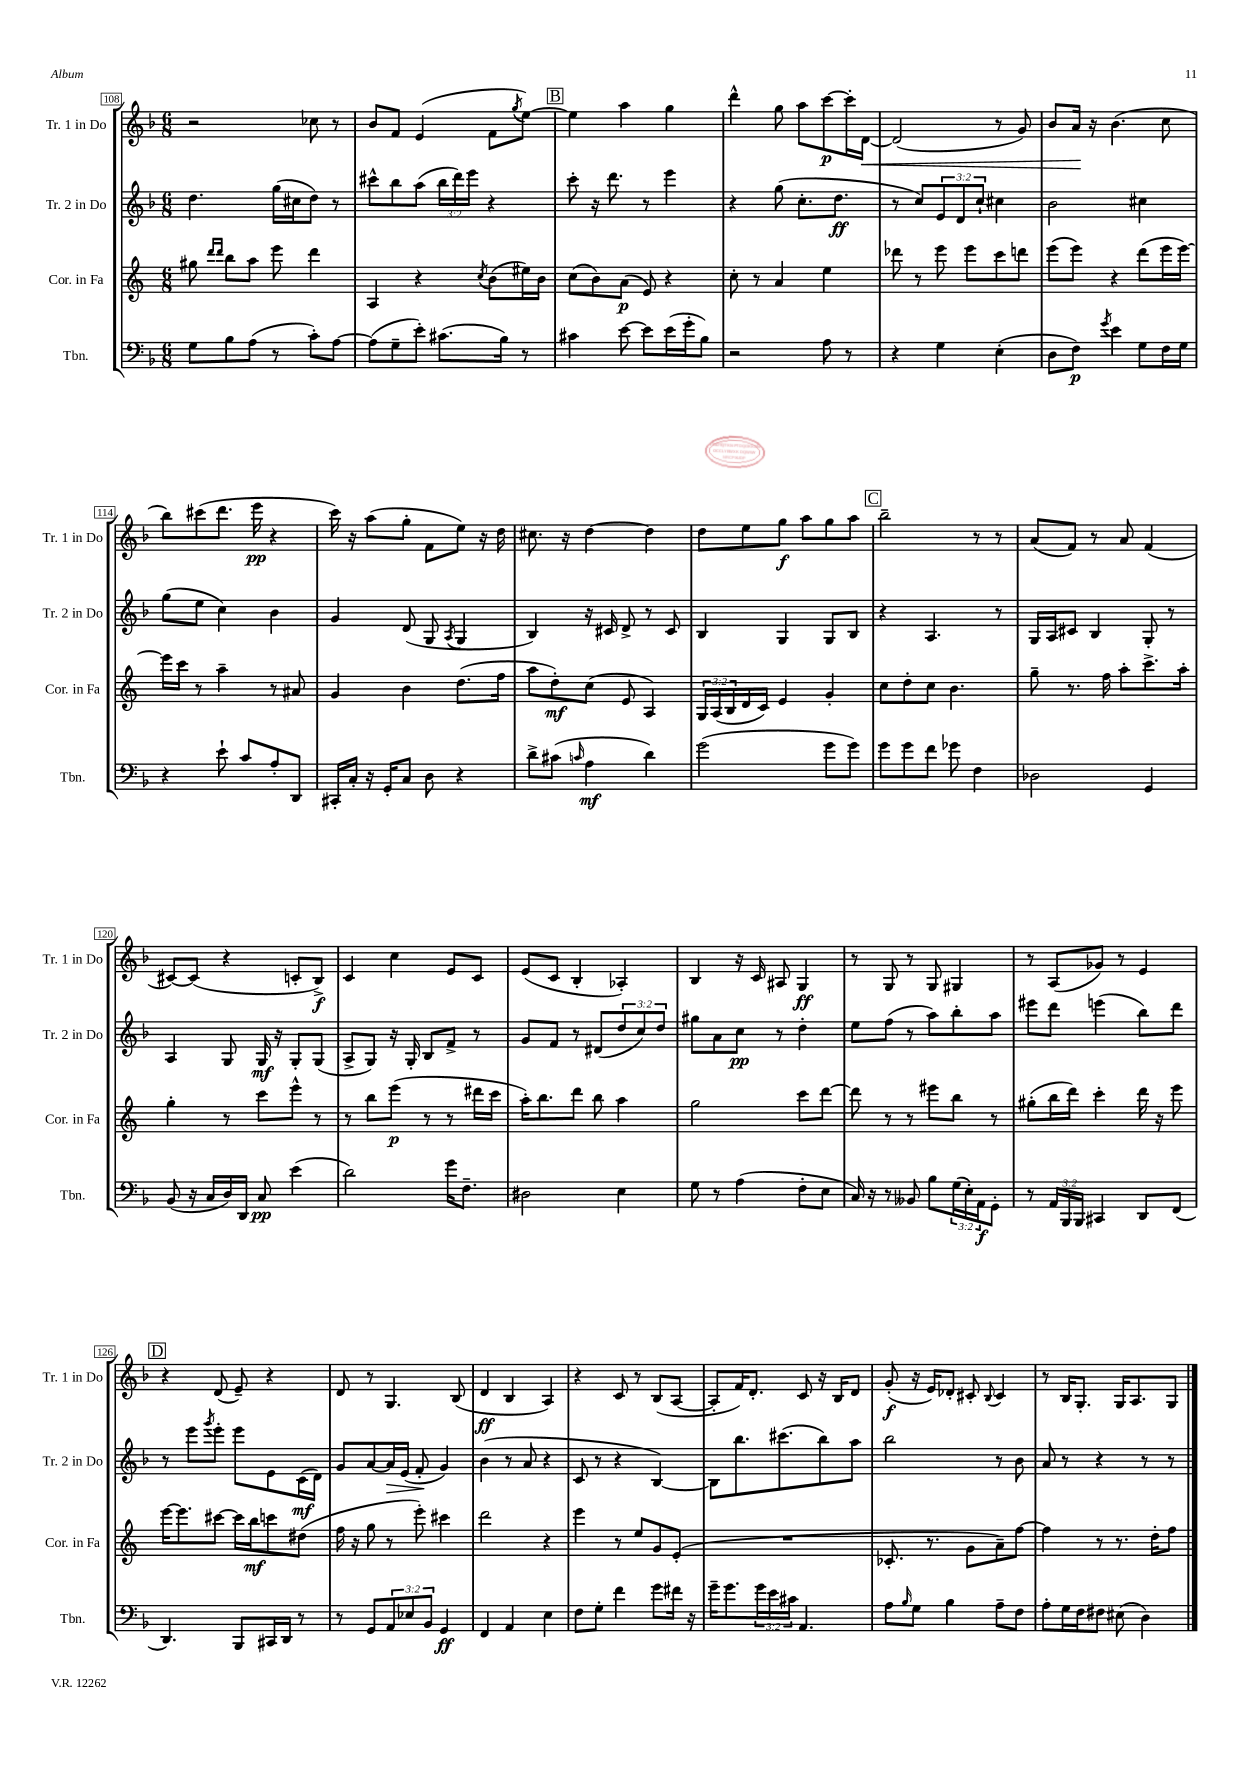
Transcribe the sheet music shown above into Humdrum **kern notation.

**kern	**dynam	**kern	**dynam	**kern	**dynam	**kern	**dynam
*part4	*part4	*part3	*part3	*part2	*part2	*part1	*part1
*staff4	*staff4	*staff3	*staff3	*staff2	*staff2	*staff1	*staff1
*I"Tbn.	*	*I"Cor. in Fa	*	*I"Tr. 2 in Do	*	*I"Tr. 1 in Do	*
*I'Tbn.	*	*I'Cor. in Fa	*	*I'Tr. 2 in Do	*	*I'Tr. 1 in Do	*
*clefF4	*	*clefG2	*	*clefG2	*	*clefG2	*
*k[b-]	*	*k[]	*	*k[b-]	*	*k[b-]	*
*M6/8	*	*M6/8	*	*M6/8	*	*M6/8	*
=108	=108	=108	=108	=108	=108	=108	=108
8G\L	.	8gg#X\	.	4.dd\	.	2r	.
.	.	16qqddd/LL	.	.	.	.	.
.	.	16qqddd/JJ	.	.	.	.	.
8B-\	.	8bb\L	.	.	.	.	.
(8A\J	.	8aa\J	.	.	.	.	.
8r	.	8eee\	.	(16gg\LL	.	.	.
.	.	.	.	16cc#X\J	.	.	.
8c'\L)	.	4ddd\	.	8dd\J)	.	8cc-X\	.
[8A\J	.	.	.	8r	.	8r	.
=109	=109	=109	=109	=109	=109	=109	=109
(8A\L]	.	4A/	.	8ccc#X^^\L	.	8b-/L	.
8G~\	.	.	.	8bb-\	.	8f/J	.
8e'\J)	.	4r	.	(8aa\J	.	(4e/	.
(8.c#X\L	.	.	.	24bb-\LL	.	.	.
.	.	.	.	24ddd\)	.	.	.
.	.	.	.	24eee\JJ	.	.	.
.	.	8qcc/	.	.	.	.	.
.	.	(8b\L	.	4r	.	8f\L	.
16B-\Jk)	.	.	.	.	.	.	.
.	.	.	.	.	.	8qgg/	.
8r	.	16ee#X\L)	.	.	.	[8ee\J)	.
.	.	16b\JJ	.	.	.	.	.
!!LO:REH:place=s1:t=B
=110	=110	=110	=110	=110	=110	=110	=110
4c#X\	.	(8cc\L	.	8ccc'\	.	4ee\]	.
.	.	8b\)	.	16r	.	.	.
.	.	.	.	8.ddd\	.	.	.
[8e\	.	(8a\J	p	.	.	4aa\	.
8e\L]	.	8e/)	.	8r	.	.	.
(16e\L	.	4r	.	4eee\	.	4gg\	.
16g'\J	.	.	.	.	.	.	.
8B-\J)	.	.	.	.	.	.	.
=111	=111	=111	=111	=111	=111	=111	=111
2r	.	8cc'\	.	4r	.	4ddd^^\	.
.	.	8r	.	.	.	.	.
.	.	4a/	.	(8gg\	.	8gg\	.
.	.	.	.	8.cc'\L	.	8aa\L	.
8A\	.	4ee\	.	.	.	[8ccc\	p
.	.	.	.	8.dd\J	ff	.	.
8r	.	.	.	.	.	16ccc'\L]	.
!	!	!	!	!	!	!	!LO:HP:b
.	.	.	.	.	.	[16d\JJ	<
=112	=112	=112	=112	=112	=112	=112	=112
4r	.	8ddd-X\	.	8r	.	(2d/]	.
.	.	8r	.	8cc/L)	.	.	.
4G\	.	8eee\	.	12e/	.	.	.
.	.	.	.	12d/	.	.	.
.	.	8eee\L	.	.	.	.	.
.	.	.	.	12cc`/J	.	.	.
(4E'\	.	8ccc\	.	4cc#X\	.	8r	.
.	.	8dddn\J	.	.	.	8g/)	.
=113	=113	=113	=113	=113	=113	=113	=113
8D\L	.	(8eee\L	.	2b-\	.	8b-/L	.
8F\J)	p	8eee\J)	.	.	.	16a/Jk	.
.	.	.	.	.	.	16r	[
8qg/	.	.	.	.	.	.	.
4e\	.	4r	.	.	.	(4.b-\	.
8G\L	.	(8ddd\L	.	4cc#X\	.	.	.
16F\L	.	16eee\L	.	.	.	8cc\	.
16G\JJ	.	[16eee\JJ)	.	.	.	.	.
!!LO:LB:g=z
=114	=114	=114	=114	=114	=114	=114	=114
4r	.	16eee\LL]	.	(8gg\L	.	8bb-\L)	.
.	.	16ccc\JJ	.	.	.	.	.
.	.	8r	.	8ee\J	.	(8ccc#X\	.
8e`\	.	4aa~\	.	4cc\)	.	8.ddd\J	.
8c/L	.	.	.	.	.	.	.
.	.	.	.	.	.	16eee\	pp
8A'/	.	8r	.	4b-\	.	4r	.
8DD/J	.	8a#X/	.	.	.	.	.
=115	=115	=115	=115	=115	=115	=115	=115
16CC#X'/LL	.	4g/	.	4g/	.	16ccc\)	.
16C'/JJ	.	.	.	.	.	16r	.
16r	.	.	.	.	.	(8aa\L	.
16GG'/KL	.	.	.	.	.	.	.
8C/J	.	4b\	.	(8d/	.	8gg'\J	.
8D\	.	.	.	8G/	.	8f\L	.
.	.	.	.	8qA/	.	.	.
4r	.	(8.dd\L	.	4G/	.	8ee\J)	.
.	.	.	.	.	.	16r	.
.	.	16ff\Jk	.	.	.	16dd\	.
=116	=116	=116	=116	=116	=116	=116	=116
8d^\L	.	8aa\L	.	4B-/)	.	8.cc#X\	.
(8c#X\J	.	8dd'\)	mf	.	.	.	.
.	.	.	.	.	.	16r	.
16qqcn/	.	.	.	.	.	.	.
4A\	mf	(8cc\J	.	16r	.	[4dd\	.
.	.	.	.	16c#X/	.	.	.
.	.	8e/	.	8d^/	.	.	.
4d\)	.	4A/)	.	8r	.	4dd\]	.
.	.	.	.	8c#/	.	.	.
=117	=117	=117	=117	=117	=117	=117	=117
(2g\	.	24G/LL	.	4B-/	.	8dd\L	.
.	.	(24A/	.	.	.	.	.
.	.	24B/	.	.	.	.	.
.	.	16d/	.	.	.	8ee\	.
.	.	16c/JJ)	.	.	.	.	.
.	.	4e/	.	4G/	.	8gg\J	f
.	.	.	.	.	.	8aa\L	.
8g\L	.	4g'/	.	8G/L	.	8gg\	.
8g\J)	.	.	.	8B-/J	.	8aa\J	.
!!LO:REH:place=s1:t=C
=118	=118	=118	=118	=118	=118	=118	=118
8g\L	.	8cc\L	.	4r	.	2bb-~\	.
8g\	.	8dd'\	.	.	.	.	.
8f\J	.	8cc\J	.	4.A/	.	.	.
8g-X\	.	4.b\	.	.	.	.	.
4F\	.	.	.	.	.	8r	.
.	.	.	.	8r	.	8r	.
=119	=119	=119	=119	=119	=119	=119	=119
2D-X\	.	8gg~\	.	16G/LL	.	(8a/L	.
.	.	.	.	16A/J	.	.	.
.	.	8.r	.	8c#X/J	.	8f/J)	.
.	.	.	.	4B-/	.	8r	.
.	.	16ff\	.	.	.	.	.
.	.	8aa'\L	.	.	.	8a/	.
4GG/	.	8.ccc^\	.	8G'/	.	(4f/	.
.	.	.	.	8r	.	.	.
.	.	16aa'\Jk	.	.	.	.	.
!!LO:LB:g=z
=120	=120	=120	=120	=120	=120	=120	=120
(8BB-/	.	4gg'\	.	4A/	.	[8c#X/L)	.
16r	.	.	.	.	.	(8c#/J]	.
16C/LL	.	.	.	.	.	.	.
16D/)	.	8r	.	8G/	.	4r	.
16DD/JJ	.	.	.	.	.	.	.
8C/	pp	8ccc\L	.	16G/	mf	.	.
.	.	.	.	16r	.	.	.
(4e\	.	8eee^^\J	.	8G'/L	.	8cn'/L	.
.	.	8r	.	(8G/J	.	8B-^/J)	f
=121	=121	=121	=121	=121	=121	=121	=121
2d\)	.	8r	.	8A^/L	.	4c/	.
.	.	8bb\L	.	8G/J)	.	.	.
.	.	(8eee\J	p	16r	.	4cc\	.
.	.	.	.	16G'/	.	.	.
.	.	8r	.	8B-/L	.	.	.
16g\KL	.	8r	.	8f^/J	.	8e/L	.
8.F~\J	.	.	.	.	.	.	.
.	.	16ddd#X\LL	.	8r	.	8c/J	.
.	.	16ccc\JJ	.	.	.	.	.
=122	=122	=122	=122	=122	=122	=122	=122
2D#X\	.	16aa'\KL)	.	8g/L	.	(8e/L	.
.	.	8.bb\	.	.	.	.	.
.	.	.	.	8f/J	.	8c/J	.
.	.	8ddd\J	.	8r	.	4B-'/	.
.	.	8bb\	.	(8d#X/L	.	.	.
4E\	.	4aa\	.	12dd/	.	4A-X'/)	.
.	.	.	.	12cc/)	.	.	.
.	.	.	.	12dd/J	.	.	.
=123	=123	=123	=123	=123	=123	=123	=123
8G\	.	2gg\	.	8gg#X\L	.	4B-/	.
8r	.	.	.	8a\	.	.	.
(4A\	.	.	.	8cc\J	pp	16r	.
.	.	.	.	.	.	16c/	.
.	.	.	.	8r	.	8A#X/	.
8F'\L	.	8ccc\L	.	4dd'\	.	4G/	ff
8E\J	.	[8ddd\J	.	.	.	.	.
=124	=124	=124	=124	=124	=124	=124	=124
16C/)	.	8ddd\]	.	8ee\L	.	8r	.
16r	.	.	.	.	.	.	.
8r	.	8r	.	(8ff\J	.	8G/	.
8BB--X/	.	8r	.	8r	.	8r	.
8B-\L	.	8eee#X\L	.	8aa\L)	.	8G/	.
(24G\L	.	8bb\J	.	8bb-'\	.	4G#X/	.
24E'\)	.	.	.	.	.	.	.
24AA\J	f	.	.	.	.	.	.
8GG'\J	.	8r	.	8aa\J	.	.	.
=125	=125	=125	=125	=125	=125	=125	=125
8r	.	(8gg#X'\L	.	8eee#X\L	.	8r	.
24AA/LL	.	16bb\L	.	8ddd\J	.	(8A/L	.
24BBB-/	.	.	.	.	.	.	.
.	.	16ddd\JJ)	.	.	.	.	.
24BBB-/JJ	.	.	.	.	.	.	.
4CC#X/	.	4ccc'\	.	(4eeen\	.	8g-X/J)	.
.	.	.	.	.	.	8r	.
8DD/L	.	16ddd\	.	8bb-\L)	.	4e/	.
.	.	16r	.	.	.	.	.
(8FF/J	.	8eee\	.	8ddd\J	.	.	.
!!LO:LB:g=z
!!LO:REH:place=s1:t=D
=126	=126	=126	=126	=126	=126	=126	=126
4.DD/)	.	[16eee\KL	.	8r	.	4r	.
.	.	8.eee\]	.	.	.	.	.
.	.	.	.	8eee\L	.	.	.
.	.	.	.	8qggg/	.	.	.
.	.	[8ccc#X\J	.	8eee'\J	.	(8d/	.
8BBB-/L	.	16ccc#\LL]	.	8eee\L	.	8e~/)	.
.	.	16bb\J	mf	.	.	.	.
16CC#X/L	.	8cccn\	.	8e\	.	4r	.
16DD/JJ	.	.	.	.	.	.	.
8r	.	(8dd#X\J	.	(16c\L	mf	.	.
.	.	.	.	16d\JJ)	.	.	.
=127	=127	=127	=127	=127	=127	=127	=127
8r	.	16ff\	.	8g/L	.	8d/	.
.	.	16r	.	.	.	.	.
8GG/L	.	8gg\	.	[8a/	.	8r	.
!	!	!	!	!	!LO:HP:b	!	!
12AA/	.	8r	.	16a/L]	>	4.G/	.
.	.	.	.	(16e/JJ	.	.	.
12E-X/	.	.	.	.	.	.	.
.	.	8eee'\)	.	8f'/	.	.	.
12BB-/J	.	.	.	.	.	.	.
4GG/	ff	4ccc#X\	.	4g/)	]	.	.
.	.	.	.	.	.	(8B-/	.
=128	=128	=128	=128	=128	=128	=128	=128
4FF/	.	2ddd\	.	(4b-\	.	4d/	ff
4AA/	.	.	.	8r	.	4B-/	.
.	.	.	.	8a/	.	.	.
4E\	.	4r	.	4r	.	4A/)	.
=129	=129	=129	=129	=129	=129	=129	=129
8F\L	.	4eee\	.	8c/	.	4r	.
8G'\J	.	.	.	8r	.	.	.
4f\	.	8r	.	4r	.	8c/	.
.	.	8ee/L	.	.	.	8r	.
8g\L	.	8g/	.	[4B-/)	.	(8B-/L	.
16f#X\Jk	.	(8e'/J	.	.	.	[8A/J	.
16r	.	.	.	.	.	.	.
=130	=130	=130	=130	=130	=130	=130	=130
16g~\KL	.	2.r	.	8B-\L]	.	8A'/L]	.
8.g\	.	.	.	.	.	.	.
.	.	.	.	8.bb-\	.	16f/K)	.
.	.	.	.	.	.	8.d'/J	.
24g\L	.	.	.	.	.	.	.
24e\	.	.	.	.	.	.	.
.	.	.	.	(8.ccc#X\	.	.	.
24c#X\JJ	.	.	.	.	.	.	.
4.AA/	.	.	.	.	.	8c/	.
.	.	.	.	8bb-\)	.	16r	.
.	.	.	.	.	.	16B-/KL	.
.	.	.	.	8aa\J	.	8d/J	.
=131	=131	=131	=131	=131	=131	=131	=131
8A\L	.	8.c-X'/	.	2bb-\	.	(8g'/	f
16qqB-/	.	.	.	.	.	.	.
8G\J	.	.	.	.	.	16r	.
.	.	8.r	.	.	.	16e/KL)	.
4B-\	.	.	.	.	.	8d-X'/J	.
.	.	8g\L	.	.	.	8c#X'/	.
.	.	.	.	.	.	8qqB-/	.
8A~\L	.	8a~\)	.	8r	.	4c#/	.
8F\J	.	[8ff\J	.	8b-\	.	.	.
=132	=132	=132	=132	=132	=132	=132	=132
8A'\L	.	4ff\]	.	8a/	.	8r	.
16G\L	.	.	.	8r	.	16B-/KL	.
16F\J	.	.	.	.	.	8.G'/J	.
8F#X\J	.	8r	.	4r	.	.	.
(8E#X\	.	8.r	.	.	.	16G/KL	.
.	.	.	.	.	.	8.A/	.
4D\)	.	.	.	8r	.	.	.
.	.	16dd'\KL	.	.	.	.	.
.	.	8ff\J	.	8r	.	8G/J	.
==	==	==	==	==	==	==	==
*-	*-	*-	*-	*-	*-	*-	*-
